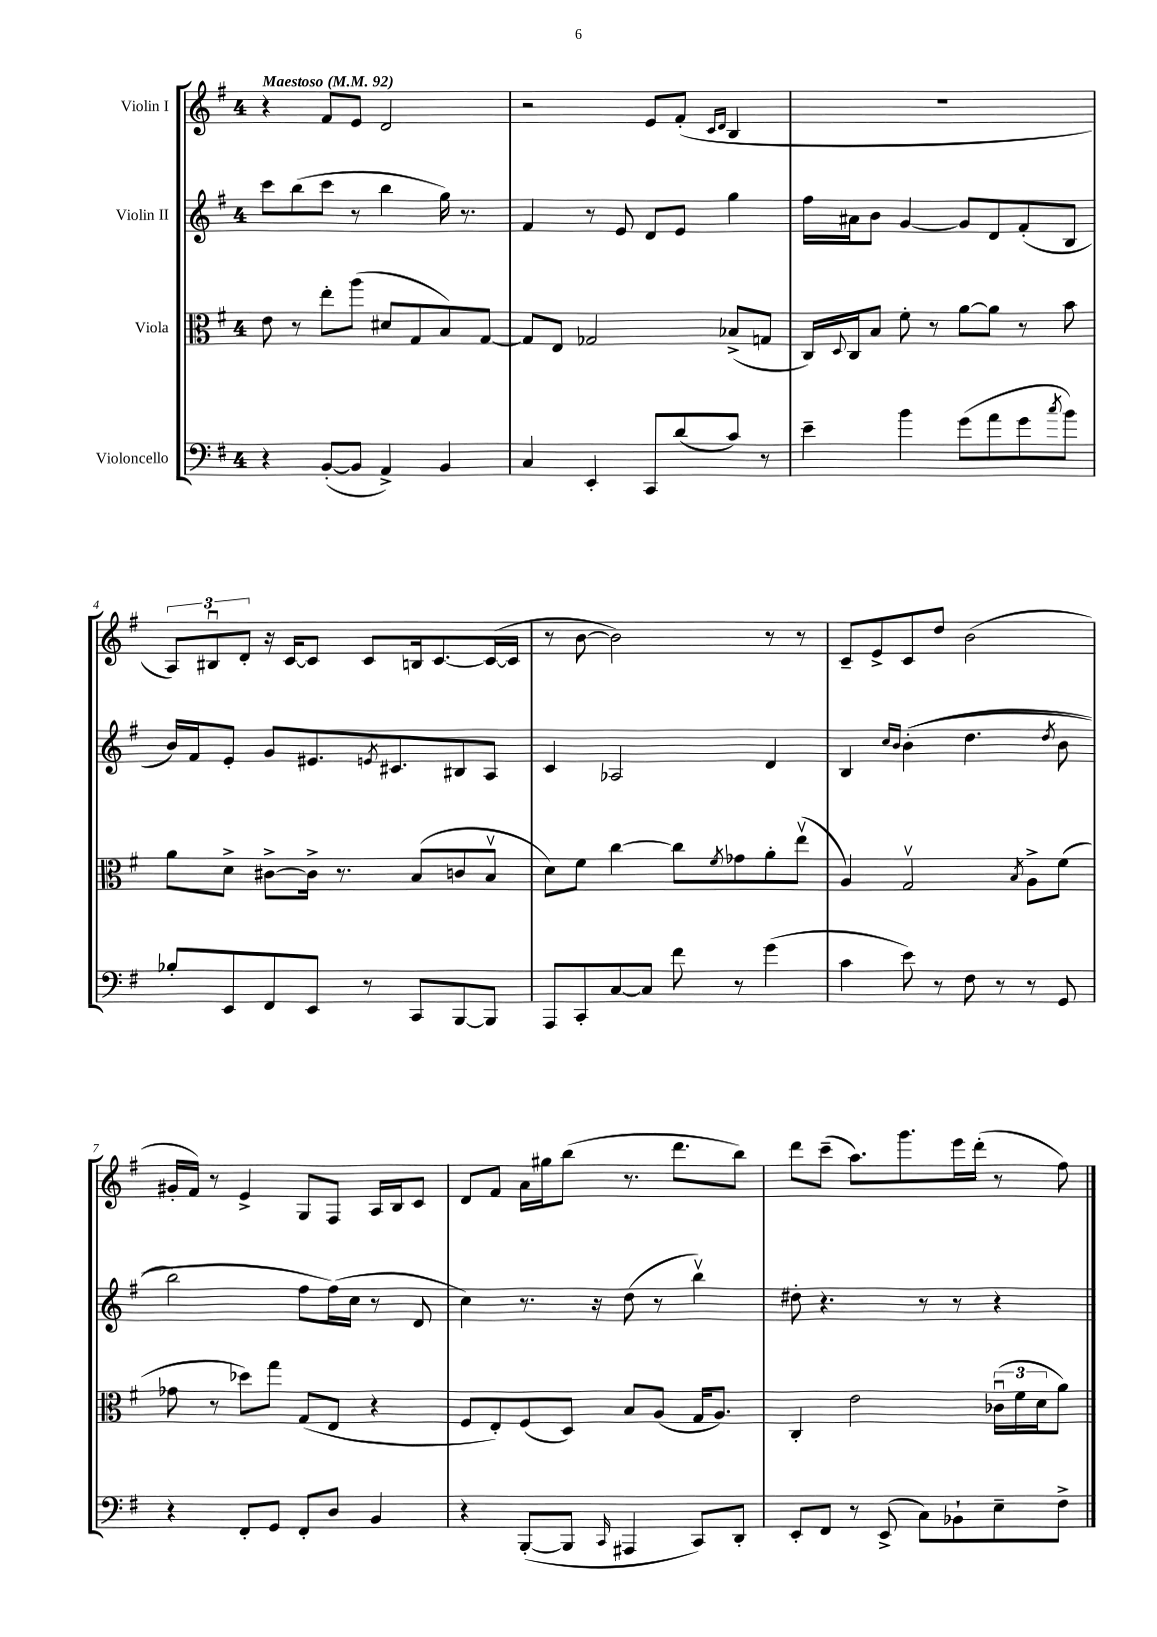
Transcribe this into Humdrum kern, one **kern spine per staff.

**kern	**kern	**kern	**kern
*staff4	*staff3	*staff2	*staff1
*clefF4	*clefC3	*clefG2	*clefG2
*k[f#]	*k[f#]	*k[f#]	*k[f#]
*M4/4	*M4/4	*M4/4	*M4/4
*MM92	*MM92	*MM92	*MM92
4r	8e	8ccc	4r
.	8r	(8bb	.
([8BB'	8ee'	8ccc	8f#
8BB]	(8aa	8r	8e
4AA^)	8d#	4bb	2d
.	8G	.	.
4BB	8B)	16gg)	.
.	.	8.r	.
.	[8G	.	.
=	=	=	=
4C	8G]	4f#	2r
.	8E	.	.
4EE'	2G-	8r	.
.	.	8e	.
8CC	.	8d	8e
(8d	.	8e	(8f#'
.	.	.	16qqc
.	.	.	16qqd
8c)	(8B-^	4gg	4B
8r	8G	.	.
=	=	=	=
4e~	16C)	16ff#	1r
.	8qqD	.	.
.	16C	16a#	.
.	8B	8b	.
4b	8f#'	[4g	.
.	8r	.	.
(8g	[8a	8g]	.
8a	8a]	8d	.
8g	8r	(8f#'	.
8qcc	.	.	.
8b)	8b	8B	.
=	=	=	=
8B-'	8a	16b)	12A)
.	.	16f#	.
.	.	.	12B#u
8EE	8d^	8e'	.
.	.	.	12d'
8FF#	[8c#^	8g	16r
.	.	.	[16c
8EE	16c#^]	8.e#	8c]
.	8.r	.	.
8r	.	.	8c
.	.	8qe	.
.	.	8.c#	.
8CC	(8B	.	16B
.	.	.	[8.c
[8BBB	8c	8B#	.
8BBB]	8Bv	8A	(16c_
.	.	.	16c]
=	=	=	=
8AAA	8d)	4c	8r
8CC'	8f#	.	[8b
[8C	[4cc	2A-	2b])
8C]	.	.	.
8f#	8cc]	.	.
.	8qf#	.	.
8r	8g-	.	.
(4g	8a'	4d	8r
.	(8eev	.	8r
=	=	=	=
4c	4A)	4B	8c~
.	.	.	8e^
.	.	16qqcc	.
.	.	16qqb	.
8e)	2Gv	&((4b'	8c
8r	.	.	8dd
8F#	.	4.dd	(2b
8r	.	.	.
.	8qB	.	.
8r	8A^	.	.
.	.	8qdd	.
8GG	(8f#	8b	.
=	=	=	=
4r	8g-	2bb)	16g#'
.	.	.	16f#)
.	8r	.	8r
8FF#'	8dd-)	.	4e^
8GG	8gg	.	.
8FF#'	(8G	8ff#	8G
8D	8E	(16ff#&)	8F#
.	.	16cc	.
4BB	4r	8r	16A
.	.	.	16B
.	.	8d	8c
=	=	=	=
4r	8F#	4cc)	8d
.	8E')	.	8f#
([8BBB'	(8F#	8.r	16a
.	.	.	16gg#
8BBB]	8D)	.	(8bb
.	.	16r	.
16qqCC	.	.	.
4AAA#	8B	(8dd	8.r
.	(8A	8r	.
.	.	.	8.ddd
8CC)	16G	4bbv)	.
.	8.A)	.	.
8DD'	.	.	8bb)
=	=	=	=
8EE'	4C'	8dd#'	8ddd
8FF#	.	4.r	(8ccc~
8r	2e	.	8.aa)
(8EE^	.	.	.
.	.	.	8.ggg
8C)	.	8r	.
8BB-`	.	8r	16eee
.	.	.	(16ddd'
8E~	(24c-u	4r	8r
.	24f#	.	.
.	24d	.	.
8F#^	8a)	.	8ff#)
==	==	==	==
*-	*-	*-	*-
